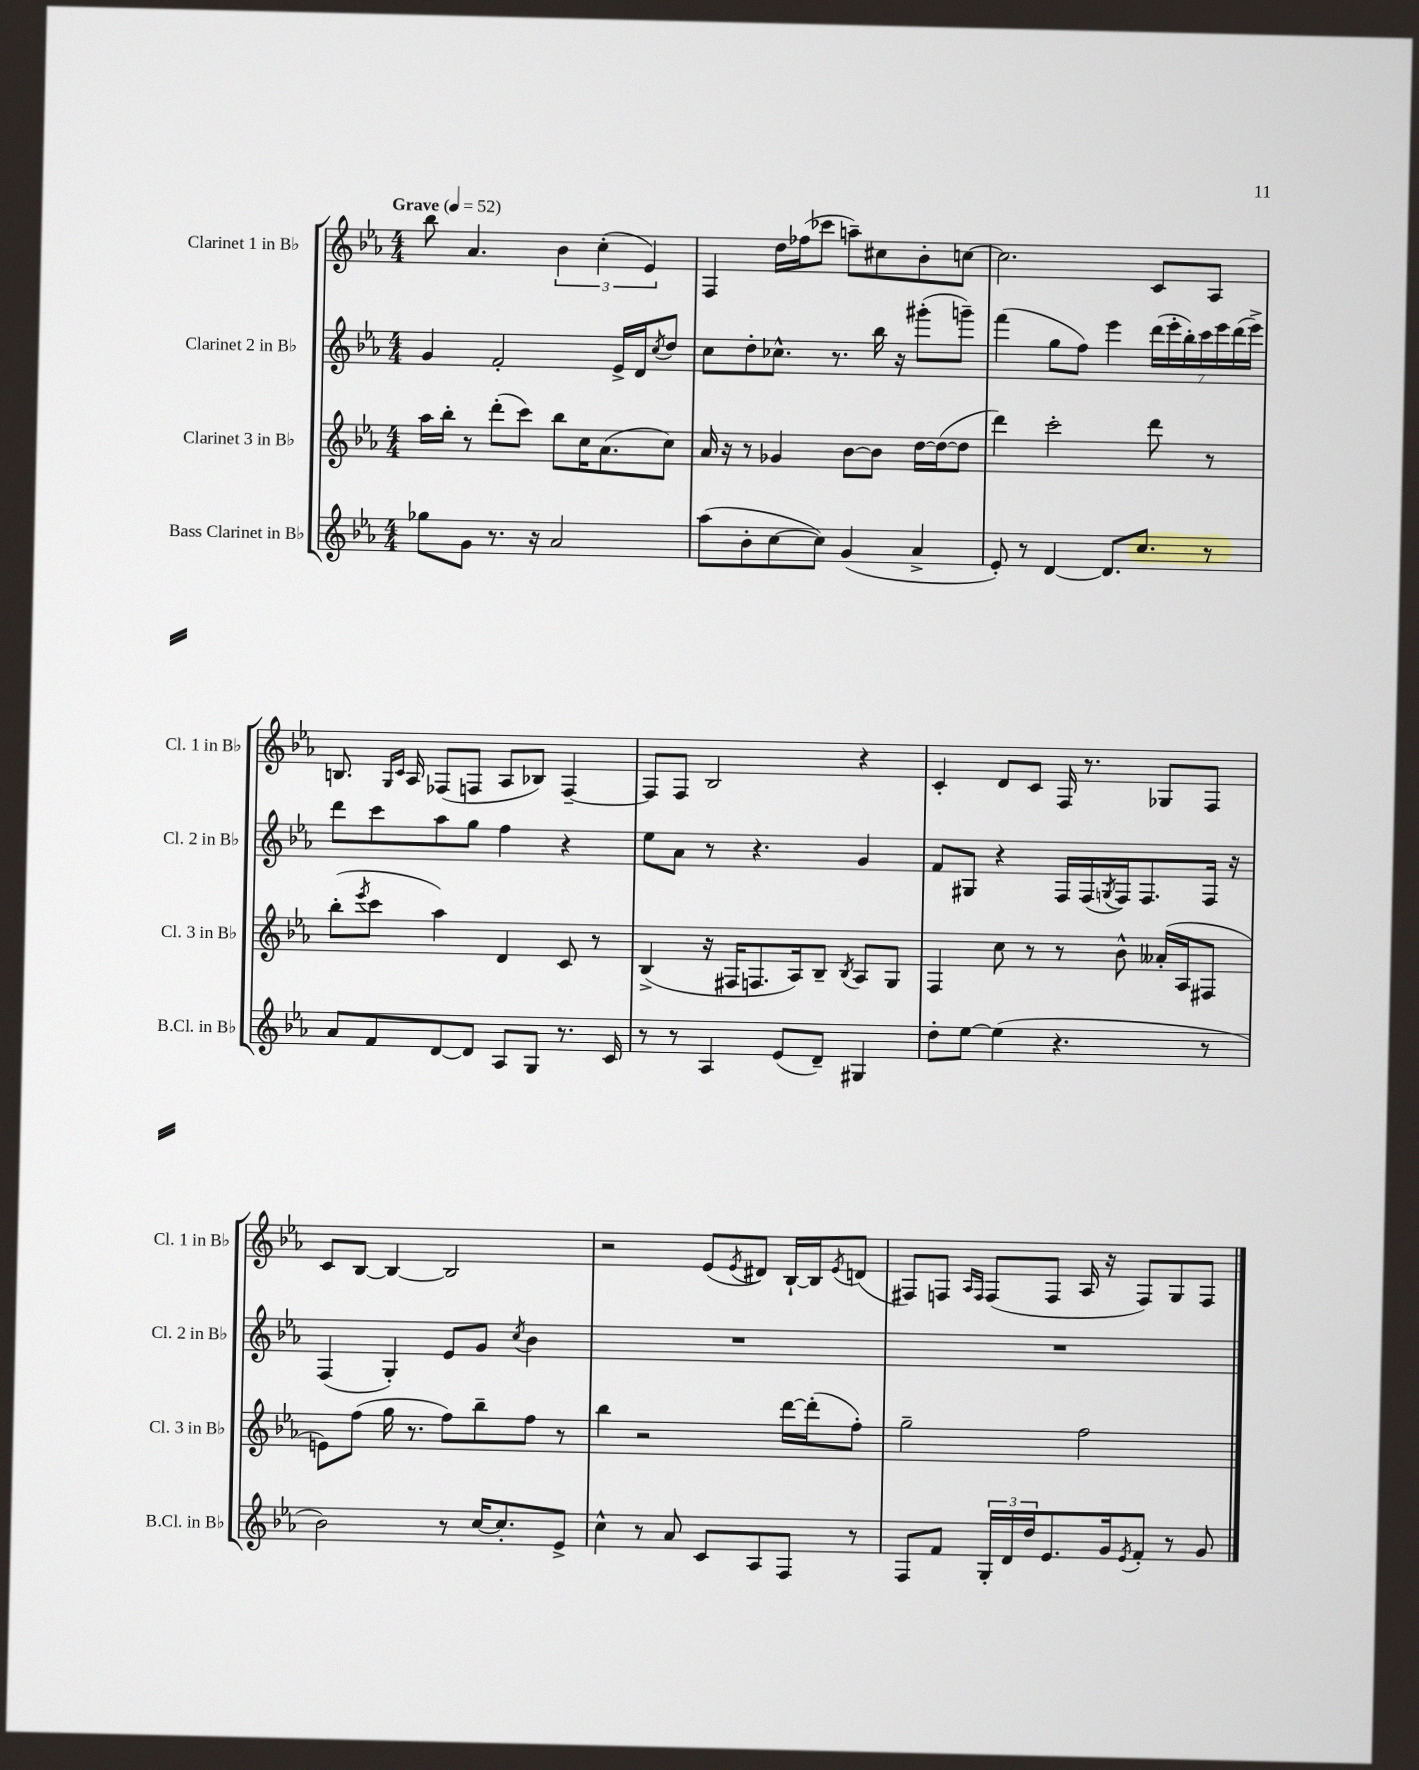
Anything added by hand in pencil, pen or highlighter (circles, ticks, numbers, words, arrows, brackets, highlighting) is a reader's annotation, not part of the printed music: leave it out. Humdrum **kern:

**kern	**kern	**kern	**kern
*staff4	*staff3	*staff2	*staff1
*clefG2	*clefG2	*clefG2	*clefG2
*k[b-e-a-]	*k[b-e-a-]	*k[b-e-a-]	*k[b-e-a-]
*M4/4	*M4/4	*M4/4	*M4/4
*MM52	*MM52	*MM52	*MM52
8gg-\L	16aa-\LL	4g/	8bb-\
.	16bb-'\JJ	.	.
8g\J	8r	.	4.a-/
8.r	(8ddd'\L	2f'/	.
.	8ccc\J)	.	.
16r	.	.	.
2a-/	8bb-\L	.	6b-\
.	16cc\K	.	.
.	.	.	(6cc'\
.	(8.a-\	.	.
.	.	16e-^/LL	.
.	.	16d/J	.
.	.	.	6e-/)
.	.	8qcc/	.
.	8cc\J)	8dd/J	.
=	=	=	=
(8aa-\L	16a-/	8cc\L	4F/
.	16r	.	.
8b-'\	8r	8dd'\	.
[8cc\	4g-/	8.cc-^^\J	16dd\LL
.	.	.	(16ff-\J
8cc\]J)	.	.	8ccc-\J
.	.	8.r	.
(4g/	[8b-\L	.	8aa~\L)
.	8b-\]J	16bb-\	8cc#\
.	.	16r	.
4a-^/	[16dd\LL	(8ggg#'\L	8b-'\
.	(16dd\_J	.	.
.	8dd\]J	8ggg~\J)	[8cc\J
=	=	=	=
8e-'/)	4ddd\)	(4fff\	2.cc\]
8r	.	.	.
[4d/	2ccc'\	8gg\L	.
.	.	8ff\J)	.
8.d/]L	.	4eee-\	.
8.cc/J	.	.	.
.	8ddd\	(28ddd\LL	8c/L
.	.	28eee-'\	.
.	.	28bb-'\)	.
.	.	28ccc\	.
8r	8r	.	8A-/J
.	.	28eee-\	.
.	.	(28ddd\	.
.	.	28eee-^\JJ)	.
=	=	=	=
8a-/L	(8bb-'\L	8ddd\L	8.B/
.	8qeee-/	.	.
8f/	8ccc\J	8ccc\	.
.	.	.	16qqG/LL
.	.	.	16qqc/JJ
.	.	.	16A-/
[8d/	4aa-\)	8aa-\	(8F-/L
8d/]J	.	8gg\J	8F/J
8A-/L	4d/	4ff\	8A-/L
8G/J	.	.	8B-/J)
8.r	8c/	4r	[4F~/
.	8r	.	.
16c/	.	.	.
=	=	=	=
8r	(4B-^/	8ee-\L	8F/]L
8r	.	8a-\J	8F/J
4A-/	16r	8r	2B-/
.	16F#/LK	.	.
.	8.F/	4.r	.
(8e-/L	.	.	.
.	16A-/k)	.	.
8d~/J)	8B-~/J	.	.
.	8qB-/	.	.
4G#/	8A-/L	4g/	4r
.	8G/J	.	.
=	=	=	=
8dd'\L	4F/	8f/L	4c'/
[8ee-\J	.	8G#/J	.
(4ee-\]	8cc\	4r	8d/L
.	8r	.	8c/J
4.r	8r	16F/LL	16F/
.	.	(16F/	8.r
.	.	8qG/	.
.	8b-^^\	16F/J)	.
.	.	8.F/	.
.	(16a--'/LL	.	8G-/L
.	16A-/J	.	.
8r	8F#/J	16F/Jk	8F/J
.	.	16r	.
=	=	=	=
2b-\)	8e\L)	(4F/	8c/L
.	(8ff\J	.	[8B-/J
.	16gg\	4G'/)	4B-/_
.	8.r	.	.
8r	8ff\L)	8e-/L	2B-/]
[16cc/LK	8bb-~\	8g/J	.
8.cc'/]	.	.	.
.	.	8qcc/	.
.	8ff\J	4b-\	.
8e-^/J	8r	.	.
=	=	=	=
4cc^^\	4bb-\	1r	2r
8r	2r	.	.
8a-/	.	.	.
8c/L	.	.	(8e-/L
.	.	.	8qe-/
8A-/	.	.	8d#/J)
8F/J	[16ddd\LL	.	[16B-`/LL
.	(16ddd'\]J	.	16B-/]J
.	.	.	8qe-/
8r	8ff'\J)	.	(8d/J
=	=	=	=
8F/L	2gg~\	1r	8F#/L)
8f/J	.	.	8F/J
.	.	.	16qqA-/LL
.	.	.	16qqF/JJ
24G'/LL	.	.	(8F/L
24d/	.	.	.
24dd/J	.	.	.
8.e-/	.	.	8F/J
.	2ff\	.	16A-/
16g/k	.	.	16r
8qe-/	.	.	.
8f'/J	.	.	8F/L)
8r	.	.	8G/
8g/	.	.	8F/J
==	==	==	==
*-	*-	*-	*-
